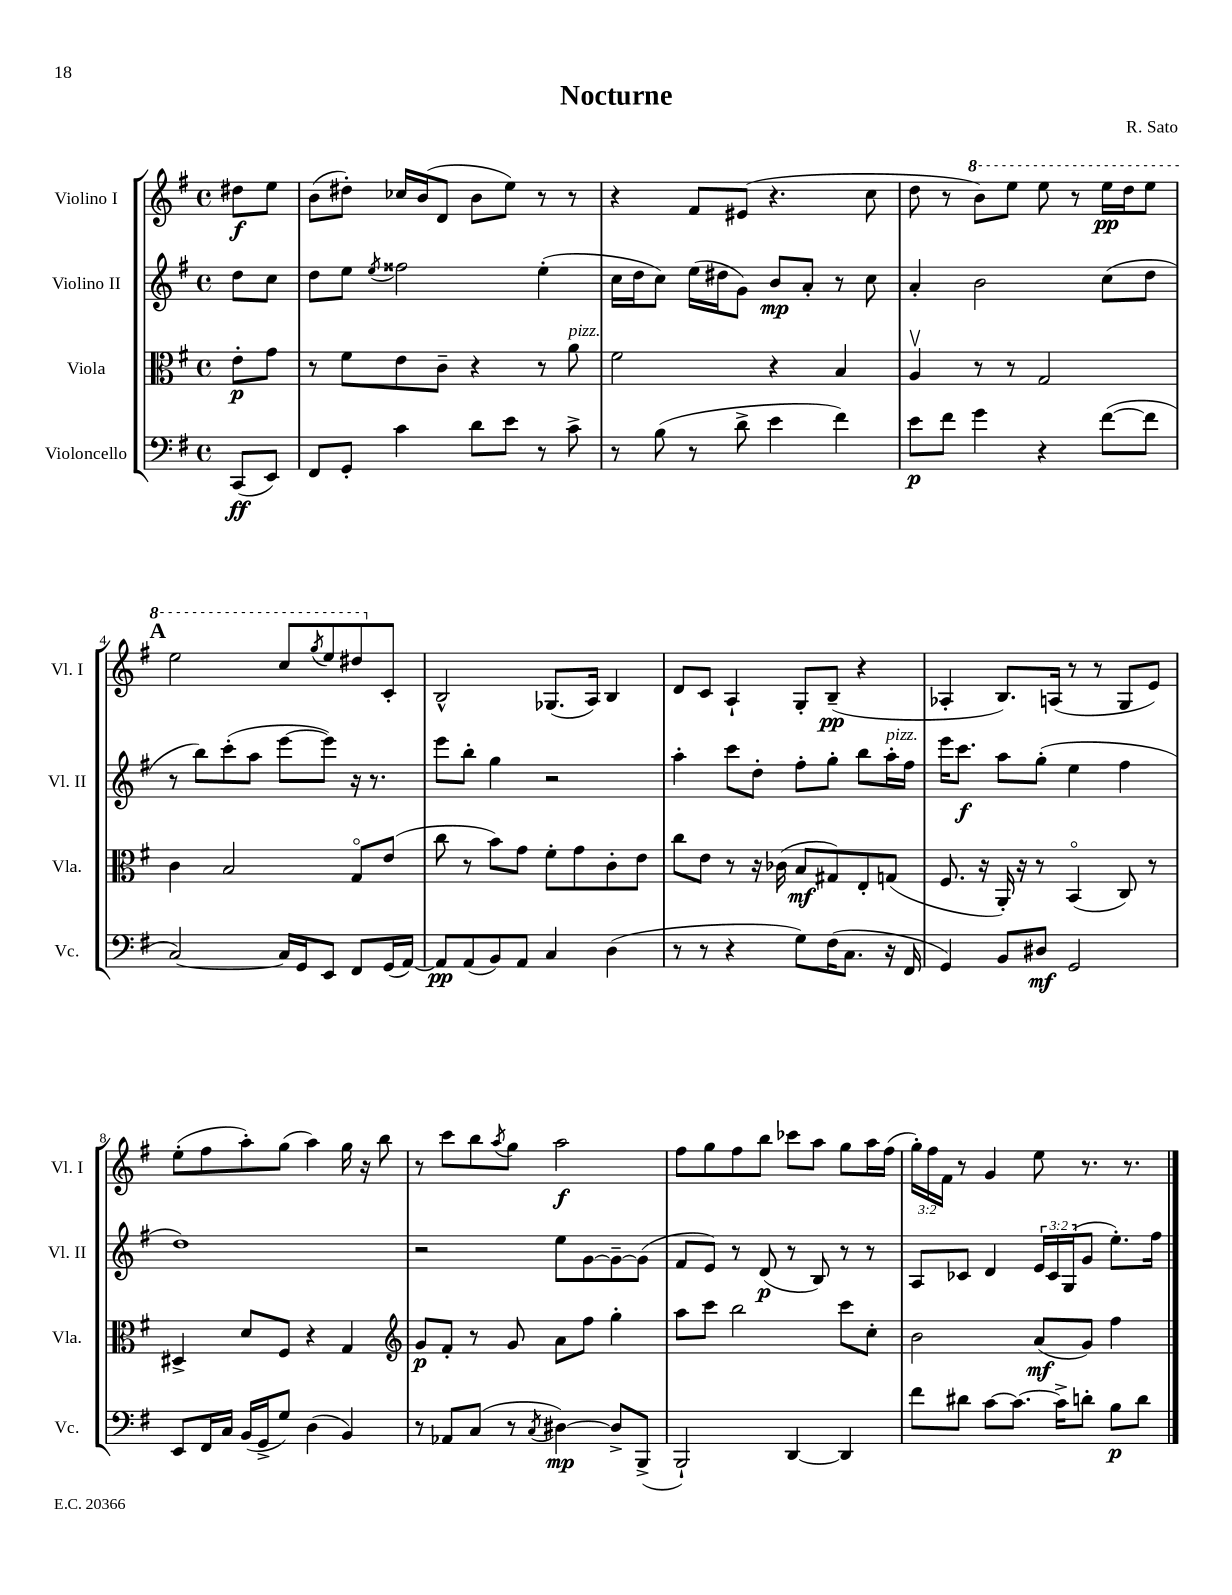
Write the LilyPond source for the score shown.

\header { title = "Nocturne" composer = "R. Sato" }
<<
\new StaffGroup <<
\new Staff = "s0" \with { instrumentName = "Violino I" shortInstrumentName = "Vl. I" } {
    \clef treble \key g \major \defaultTimeSignature \time 4/4 \override Staff.TupletNumber.text = #tuplet-number::calc-fraction-text \partial 4
    dis''8\f e''8 |
    b'8( dis''8-.) ces''16 b'16( d'8 b'8 e''8) r8 r8 |
    r4 fis'8 eis'8( r4. c''8 |
    d''8 r8 \ottava #1 b''8) e'''8 e'''8 r8 e'''16\pp d'''16 e'''8 |
    \mark \markup { \bold "A" } e'''2 c'''8 \acciaccatura { g'''8 } e'''8 dis'''8 \ottava #0 c'8-. |
    b2-^ ges8.( a16) b4 |
    d'8 c'8 a4-! g8-. b8--\pp( r4 |
    aes4-. b8.) a16( r8 r8 g8 e'8) |
    e''8-.( fis''8 a''8-.) g''8( a''4) g''16 r16 b''8 |
    r8 c'''8 b''8 \acciaccatura { a''8 } g''8 a''2\f |
    fis''8 g''8 fis''8 b''8 ces'''8 a''8 g''8 a''16 fis''16( |
    \tuplet 3/2 { g''16-.) fis''16 fis'16 } r8 g'4 e''8 r8. r8. \bar "|." |
}
\new Staff = "s1" \with { instrumentName = "Violino II" shortInstrumentName = "Vl. II" } {
    \clef treble \key g \major \defaultTimeSignature \time 4/4 \override Staff.TupletNumber.text = #tuplet-number::calc-fraction-text \partial 4
    d''8 c''8 |
    d''8 e''8 \acciaccatura { e''8 } fisis''2 e''4-.( |
    c''16 d''16 c''8) e''16( dis''16 g'8) b'8\mp a'8-. r8 c''8 |
    a'4-. b'2 c''8( d''8 |
    \mark \markup { \bold "A" } r8 b''8) c'''8-.( a''8 e'''8~ e'''8) r16 r8. |
    e'''8 b''8-. g''4 r2 |
    a''4-. c'''8 d''8-. fis''8-. g''8-. b''8 a''16-.^\markup { \italic "pizz." } fis''16 |
    e'''16 c'''8.\f a''8 g''8-.( e''4 fis''4 |
    d''1) |
    r2 e''8 g'8~ g'8~-- g'8( |
    fis'8 e'8) r8 d'8\p( r8 b8) r8 r8 |
    a8 ces'8 d'4 \tuplet 3/2 { e'16 ces'16 g16( } g'8 e''8.-.) fis''16 \bar "|." |
}
\new Staff = "s2" \with { instrumentName = "Viola" shortInstrumentName = "Vla." } {
    \clef alto \key g \major \defaultTimeSignature \time 4/4 \partial 4
    e'8-.\p g'8 |
    r8 fis'8 e'8 c'8-- r4 r8 a'8^\markup { \italic "pizz." } |
    fis'2 r4 b4 |
    a4\upbow r8 r8 g2 |
    \mark \markup { \bold "A" } c'4 b2 g8\flageolet e'8( |
    c''8 r8 b'8) g'8 fis'8-. g'8 c'8-. e'8 |
    c''8 e'8 r8 r16 ces'16( b8\mf gis8) e8-. g8( |
    fis8. r16 a,16-.) r16 r8 b,4\flageolet( c8) r8 |
    dis4-> d'8 fis8 r4 g4 |
    \clef treble g'8\p fis'8-. r8 g'8 a'8 fis''8 g''4-. |
    a''8 c'''8 b''2 c'''8 c''8-. |
    b'2 a'8\mf( g'8) fis''4 \bar "|." |
}
\new Staff = "s3" \with { instrumentName = "Violoncello" shortInstrumentName = "Vc." } {
    \clef bass \key g \major \defaultTimeSignature \time 4/4 \partial 4
    c,8\ff( e,8) |
    fis,8 g,8-. c'4 d'8 e'8 r8 c'8-> |
    r8 b8( r8 d'8-> e'4 fis'4) |
    e'8\p fis'8 g'4 r4 fis'8~( fis'8 |
    \mark \markup { \bold "A" } c2~) c16 g,16 e,8 fis,8 g,16( a,16~) |
    a,8\pp a,8( b,8) a,8 c4 d4( |
    r8 r8 r4 g8) fis16( c8. r16 fis,16 |
    g,4) b,8 dis8\mf g,2 |
    e,8 fis,16 c16 b,16( g,16-> g8) d4( b,4) |
    r8 aes,8 c8( r8 \acciaccatura { c8 } dis4~\mp) dis8-> b,,8->( |
    b,,2-!) d,4~ d,4 |
    fis'8 dis'8 c'8~ c'8.~ c'16-> d'8-. b8\p d'8 \bar "|." |
}
>>
>>
